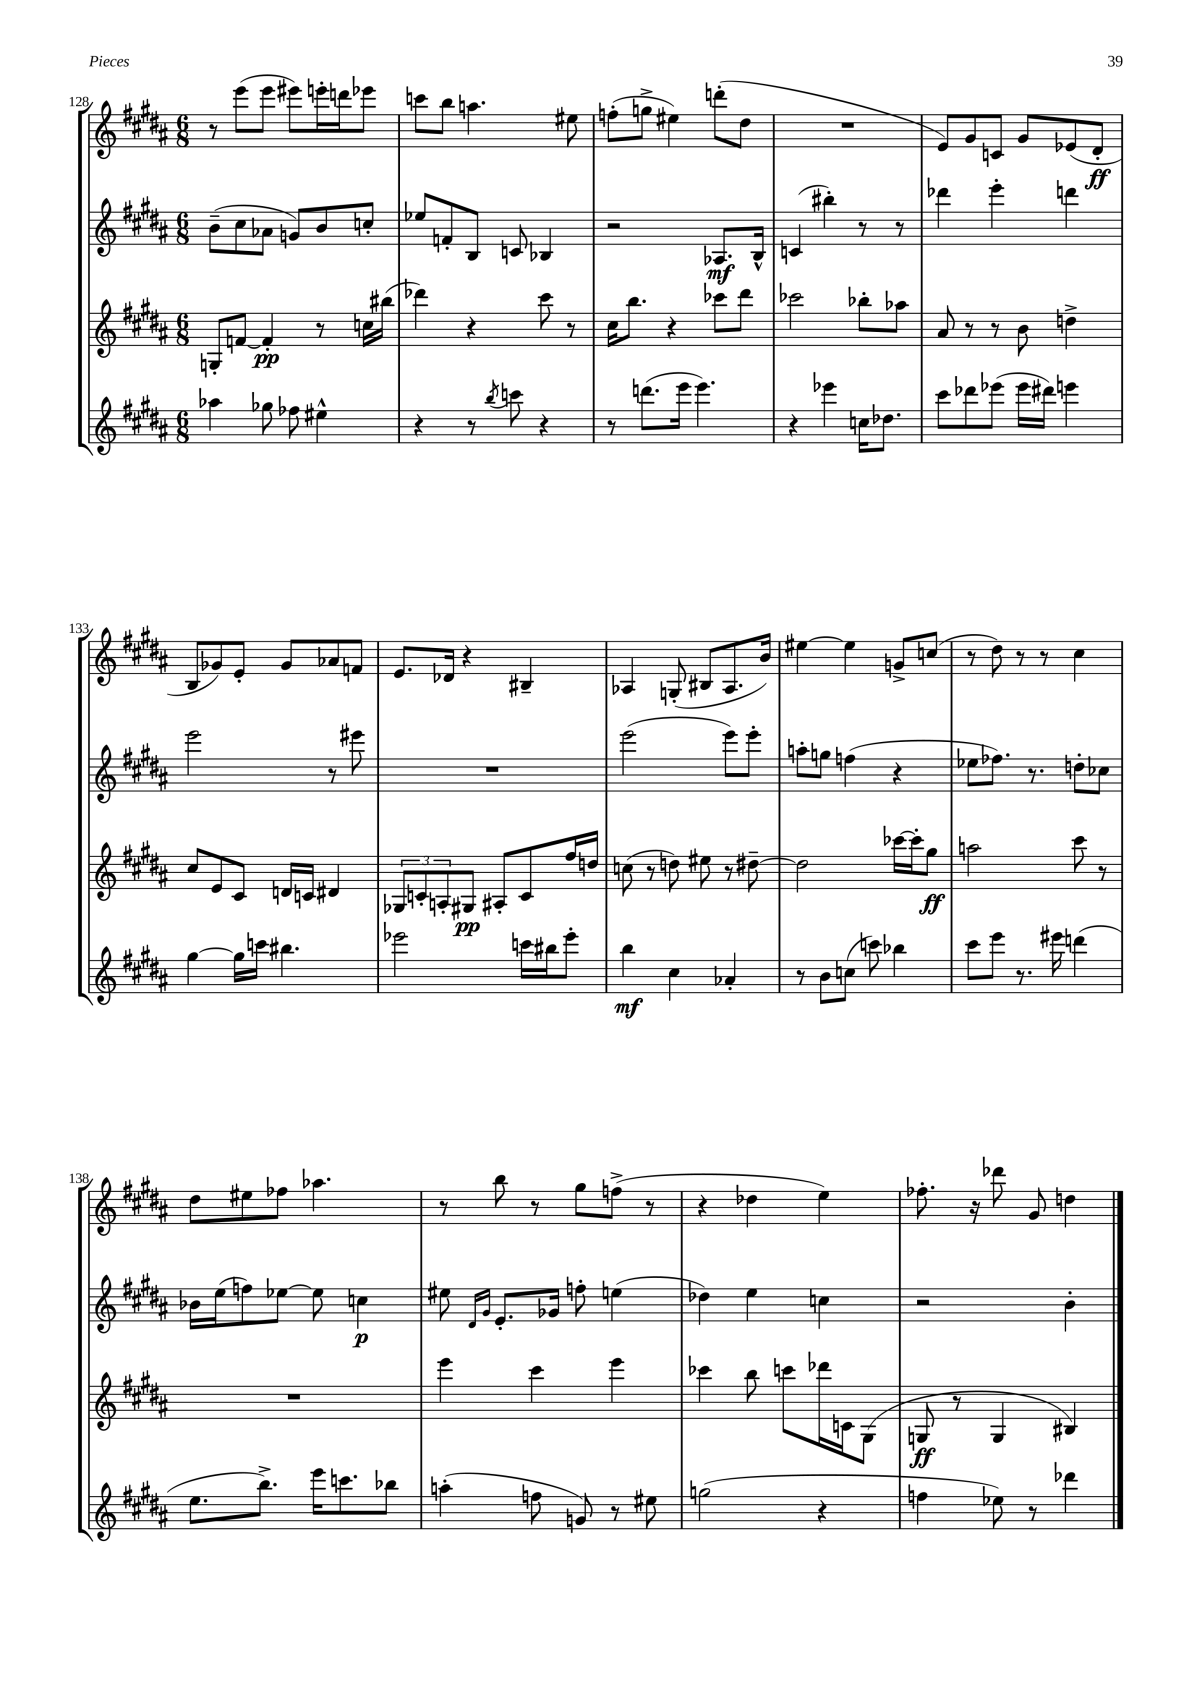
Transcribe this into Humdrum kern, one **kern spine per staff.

**kern	**dynam	**kern	**dynam	**kern	**dynam	**kern	**dynam
*part4	*part4	*part3	*part3	*part2	*part2	*part1	*part1
*staff4	*staff4	*staff3	*staff3	*staff2	*staff2	*staff1	*staff1
*clefG2	*	*clefG2	*	*clefG2	*	*clefG2	*
*k[f#c#g#d#a#]	*	*k[f#c#g#d#a#]	*	*k[f#c#g#d#a#]	*	*k[f#c#g#d#a#]	*
*M6/8	*	*M6/8	*	*M6/8	*	*M6/8	*
=128	=128	=128	=128	=128	=128	=128	=128
4aa-X\	.	8Gn'/L	.	(8b~\L	.	8r	.
.	.	[8fn/J	.	8cc#\	.	(8eee\L	.
8gg-X\	.	4f'/]	pp	8a-X\J	.	8eee\J	.
8ff-X\	.	.	.	8gn/L)	.	8eee#X\L)	.
4ee#X^^\	.	8r	.	8b/	.	16eeen'\L	.
.	.	.	.	.	.	16dddn\J	.
.	.	16ccn\LL	.	8ccn'/J	.	8eee-X\J	.
.	.	(16bb#X\JJ	.	.	.	.	.
=129	=129	=129	=129	=129	=129	=129	=129
4r	.	4ddd-X\)	.	8ee-X/L	.	8cccn\L	.
.	.	.	.	8fn'/	.	8bb\J	.
8r	.	4r	.	8B/J	.	4.aan\	.
8qbb/	.	.	.	.	.	.	.
8cccn\	.	.	.	8cn/	.	.	.
4r	.	8ccc#\	.	4B-X/	.	.	.
.	.	8r	.	.	.	8ee#X\	.
=130	=130	=130	=130	=130	=130	=130	=130
8r	.	16cc#\KL	.	2r	.	(8ffn'\L	.
.	.	8.bb\J	.	.	.	.	.
(8.dddn\L	.	.	.	.	.	8ggn^\J	.
.	.	4r	.	.	.	4ee#X\)	.
16eee\Jk	.	.	.	.	.	.	.
4.eee\)	.	.	.	.	.	.	.
.	.	8ccc-X\L	.	8.A-X/L	mf	(8dddn'\L	.
.	.	8ddd#\J	.	.	.	8dd#\J	.
.	.	.	.	16B^^/Jk	.	.	.
=131	=131	=131	=131	=131	=131	=131	=131
4r	.	2ccc-X\	.	(4cn/	.	2.r	.
4eee-X\	.	.	.	4bb#X'\)	.	.	.
16ccn\KL	.	8bb-X'\L	.	8r	.	.	.
8.dd-X\J	.	.	.	.	.	.	.
.	.	8aa-X\J	.	8r	.	.	.
=132	=132	=132	=132	=132	=132	=132	=132
8ccc#\L	.	8a#/	.	4ddd-X\	.	8e/L)	.
8ddd-X\	.	8r	.	.	.	8g#/	.
(8eee-X\J	.	8r	.	4eee'\	.	8cn/J	.
16eee-\LL	.	8b\	.	.	.	8g#/L	.
16ddd#X\JJ)	.	.	.	.	.	.	.
4eeen\	.	4ddn^\	.	4dddn\	.	(8e-X/	.
.	.	.	.	.	.	8d#'/J	ff
!!LO:LB:g=z
=133	=133	=133	=133	=133	=133	=133	=133
[4gg#\	.	8cc#/L	.	2eee\	.	8B/L	.
.	.	8e/	.	.	.	8g-X/)	.
16gg#\LL]	.	8c#/J	.	.	.	8e'/J	.
16cccn\JJ	.	.	.	.	.	.	.
4.bb#X\	.	16dn/LL	.	.	.	8g-/L	.
.	.	16cn/JJ	.	.	.	.	.
.	.	4d#X/	.	8r	.	8a-X/	.
.	.	.	.	8eee#X\	.	8fn/J	.
=134	=134	=134	=134	=134	=134	=134	=134
2eee-X\	.	12G-X/L	.	2.r	.	8.e/L	.
.	.	12cn'/	.	.	.	.	.
.	.	12An'/	.	.	.	.	.
.	.	.	.	.	.	16d-X/Jk	.
.	.	8G#X/J	pp	.	.	4r	.
.	.	8A#X'/L	.	.	.	.	.
16cccn\LL	.	8c/	.	.	.	4B#X~/	.
16bb#X\J	.	.	.	.	.	.	.
8eee-'\J	.	16ff#/L	.	.	.	.	.
.	.	16ddn/JJ	.	.	.	.	.
=135	=135	=135	=135	=135	=135	=135	=135
4bb\	mf	(8ccn\	.	(2eee\	.	4A-X/	.
.	.	8r	.	.	.	.	.
4cc#\	.	8ddn\)	.	.	.	(8Gn'/	.
.	.	8ee#X\	.	.	.	8B#X/L	.
4a-X'/	.	8r	.	8eee\L)	.	8.A-/	.
.	.	[8dd#X~\	.	8eee'\J	.	.	.
.	.	.	.	.	.	16b/Jk)	.
=136	=136	=136	=136	=136	=136	=136	=136
8r	.	2dd#\]	.	8aan'\L	.	[4ee#X\	.
8b\L	.	.	.	8ggn\J	.	.	.
(8ccn\J	.	.	.	(4ffn\	.	4ee#\]	.
8cccn\)	.	.	.	.	.	.	.
4bb-X\	.	[16ccc-X\LL	.	4r	.	8gn^/L	.
.	.	16ccc-'\J]	.	.	.	.	.
.	.	8gg#\J	ff	.	.	(8ccn/J	.
=137	=137	=137	=137	=137	=137	=137	=137
8ccc#\L	.	2aan\	.	8ee-X\L	.	8r	.
8eee\J	.	.	.	8.ff-X\J)	.	8dd#\)	.
8.r	.	.	.	.	.	8r	.
.	.	.	.	8.r	.	.	.
.	.	.	.	.	.	8r	.
16eee#X\	.	.	.	.	.	.	.
(4dddn\	.	8ccc#\	.	8ddn'\L	.	4cc#\	.
.	.	8r	.	8cc-X\J	.	.	.
!!LO:LB:g=z
=138	=138	=138	=138	=138	=138	=138	=138
8.ee\L	.	2.r	.	16b-X\LL	.	8dd#\L	.
.	.	.	.	(16ee\J	.	.	.
.	.	.	.	8ffn\)	.	8ee#X\	.
8.bb^\J)	.	.	.	.	.	.	.
.	.	.	.	[8ee-X\J	.	8ff-X\J	.
16eee\KL	.	.	.	8ee-\]	.	4.aa-X\	.
8.cccn\	.	.	.	.	.	.	.
.	.	.	.	4ccn\	p	.	.
8bb-X\J	.	.	.	.	.	.	.
=139	=139	=139	=139	=139	=139	=139	=139
(4aan'\	.	4eee\	.	8ee#X\	.	8r	.
.	.	.	.	16qqd#/LL	.	.	.
.	.	.	.	16qqg#/JJ	.	.	.
.	.	.	.	8.e'/L	.	8bb\	.
8ffn\	.	4ccc#\	.	.	.	8r	.
.	.	.	.	16g-X/Jk	.	.	.
8gn/)	.	.	.	8ffn'\	.	8gg#\L	.
8r	.	4eee\	.	(4een\	.	(8ffn^\J	.
8ee#X\	.	.	.	.	.	8r	.
=140	=140	=140	=140	=140	=140	=140	=140
(2ggn\	.	4ccc-X\	.	4dd-X\)	.	4r	.
.	.	8bb\	.	4ee\	.	4dd-X\	.
.	.	8cccn\L	.	.	.	.	.
4r	.	16ddd-X\L	.	4ccn\	.	4ee\)	.
.	.	16cn\J	.	.	.	.	.
.	.	(8G#\J	.	.	.	.	.
=141	=141	=141	=141	=141	=141	=141	=141
4ffn\	.	8Gn/	ff	2r	.	8.ff-X'\	.
.	.	8r	.	.	.	.	.
.	.	.	.	.	.	16r	.
8ee-X\)	.	4G/	.	.	.	8ddd-X\	.
8r	.	.	.	.	.	8g#/	.
4ddd-X\	.	4B#X/)	.	4b'\	.	4ddn\	.
==	==	==	==	==	==	==	==
*-	*-	*-	*-	*-	*-	*-	*-
